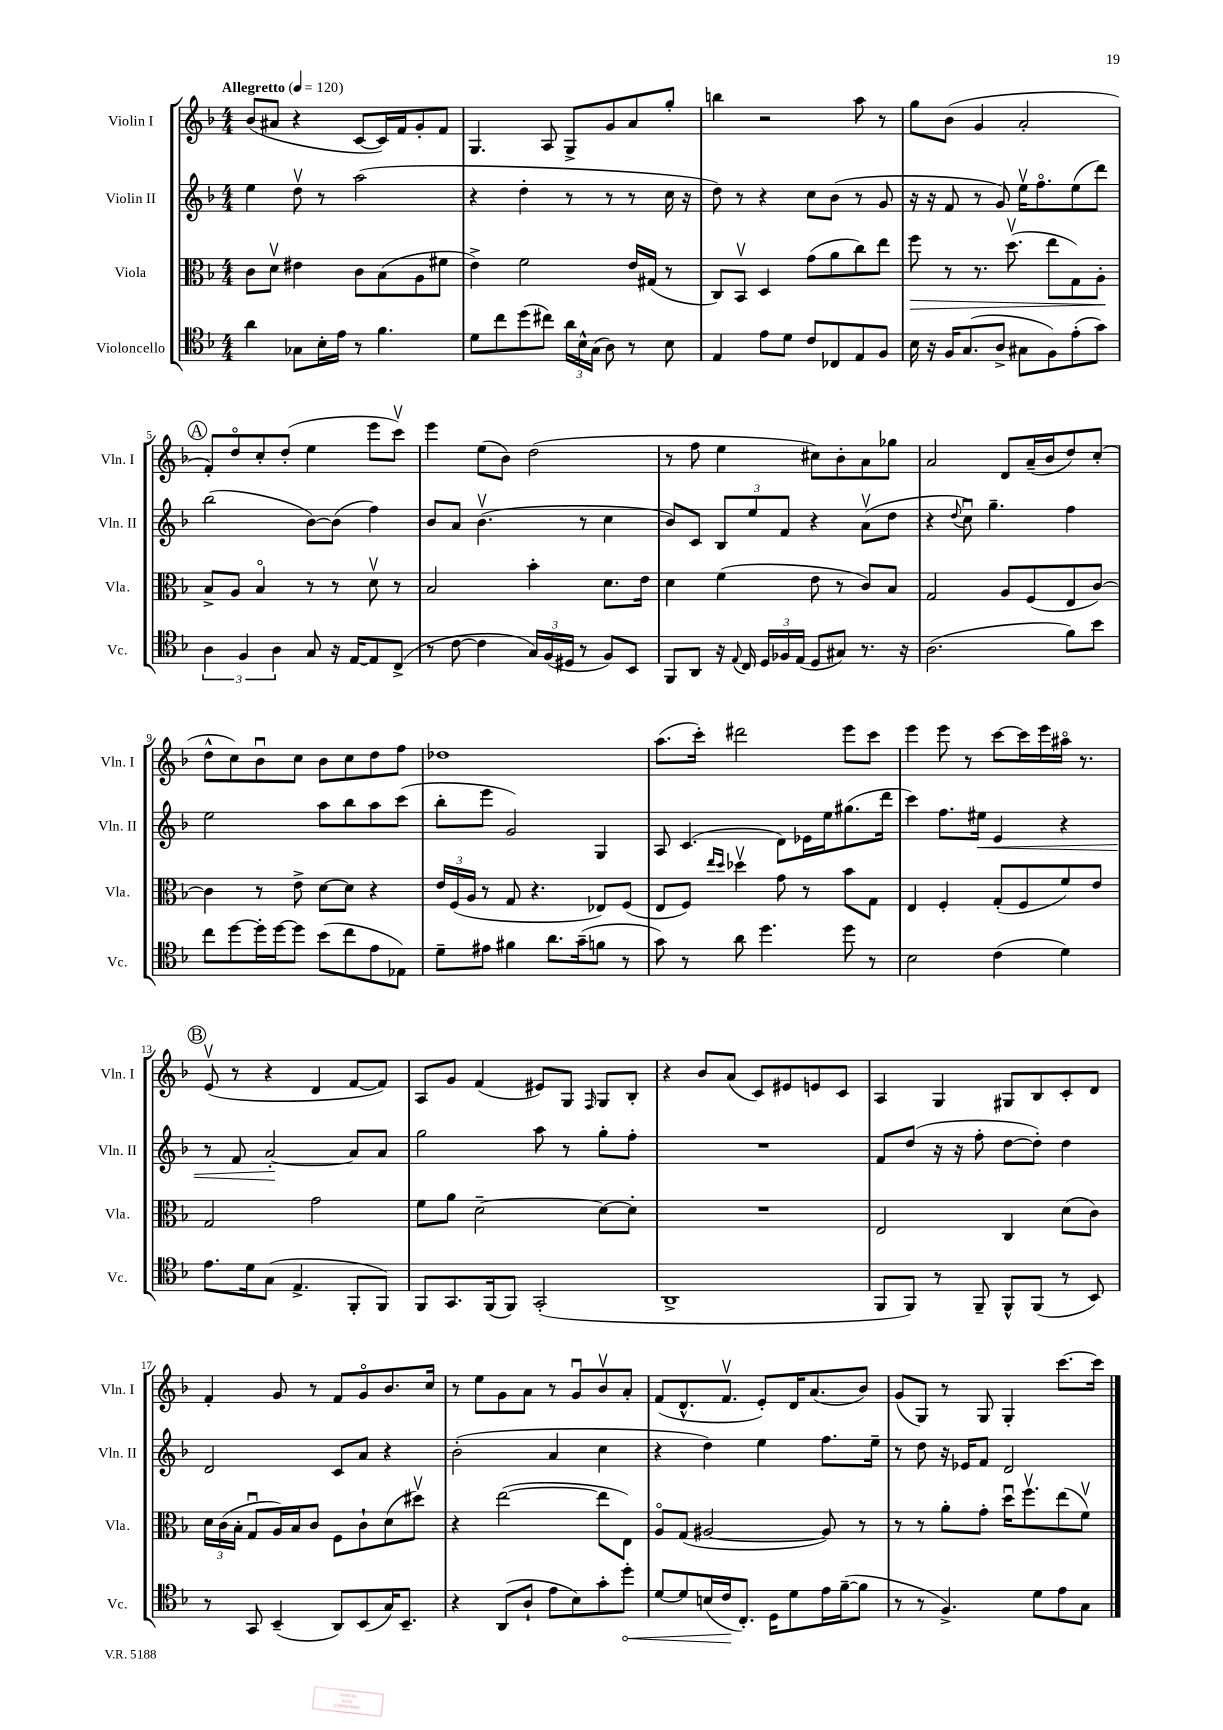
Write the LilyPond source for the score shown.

<<
\new StaffGroup <<
\new Staff = "s0" \with { instrumentName = "Violin I" shortInstrumentName = "Vln. I" } {
    \clef treble \key f \major \numericTimeSignature \time 4/4 \tempo "Allegretto" 4 = 120
    \autoBeamOff bes'8[( ais'8] r4 c'8[~ c'16) f'16 g'8-. f'8] |
    g4. a8 g8[-> g'8 a'8 g''8]-. |
    b''4 r2 a''8 r8 |
    g''8[ bes'8]( g'4 a'2-. |
    \mark \markup { \circle "A" } f'8[-.) d''8\flageolet c''8-. d''8]-.( e''4 e'''8[ c'''8]\upbow) |
    e'''4 e''8[( bes'8]) d''2( |
    r8 f''8 e''4 cis''8[) bes'8-. a'8 ges''8] |
    a'2 d'8[ a'16--( bes'16 d''8) c''8]-.( |
    d''8[-^ c''8) bes'8\downbow c''8] bes'8[ c''8 d''8 f''8] |
    des''1 |
    a''8.[( c'''16]-.) dis'''2 e'''8[ c'''8] |
    e'''4 e'''8 r8 c'''8[~ c'''16 e'''16 ais''16]\flageolet r8. |
    \mark \markup { \circle "B" } e'8\upbow( r8 r4 d'4 f'8[~ f'8]) |
    a8[ g'8] f'4( eis'8[) g8] \grace { f16 } g8[ bes8]-. |
    r4 bes'8[ a'8]( c'8[) eis'8 e'8 c'8] |
    a4 g4 gis8[ bes8 c'8-. d'8] |
    f'4-. g'8 r8 f'8[ g'8\flageolet bes'8. c''16] |
    r8 e''8[ g'8 a'8] r8 g'8[\downbow bes'8\upbow a'8]-. |
    f'8[( d'8.-^ f'8.]\upbow e'8[-.) d'16 a'8.( bes'8]) |
    g'8[( g8]) r8 g8 g4-. c'''8.[~ c'''16] \bar "|." |
}
\new Staff = "s1" \with { instrumentName = "Violin II" shortInstrumentName = "Vln. II" } {
    \clef treble \key f \major \numericTimeSignature \time 4/4
    \autoBeamOff e''4 d''8\upbow r8 a''2( |
    r4 d''4-. r8 r8 r8 c''16 r16 |
    d''8) r8 r4 c''8[ bes'8]( r8 g'8 |
    r16 r16 f'8 r8 g'8) e''16[\upbow f''8.\flageolet e''8( d'''8]) |
    \mark \markup { \circle "A" } bes''2( bes'8[~) bes'8]( f''4) |
    bes'8[ a'8] bes'4.\upbow( r8 c''4 |
    bes'8[) c'8] \tuplet 3/2 { bes8[ e''8 f'8] } r4 a'8[\upbow( d''8] |
    r4 \appoggiatura { d''8 } c''8\downbow) g''4.-- f''4 |
    e''2 a''8[ bes''8 a''8 c'''8]( |
    bes''8[-. e'''8] g'2) g4 |
    a8 c'4.( d'8[) ees'16 e''16 gis''8.( d'''16] |
    c'''4) f''8.[ eis''16]\< e'4 r4 |
    \mark \markup { \circle "B" } r8 f'8 a'2~-.\! a'8[ a'8] |
    g''2 a''8 r8 g''8[-. f''8]-. |
    R1 |
    f'8[ d''8]( r16 r16 f''8-. d''8[~ d''8]-.) d''4 |
    d'2 c'8[ a'8] r4 |
    bes'2-.( a'4 c''4 |
    r4 d''4) e''4 f''8.[ e''16]-- |
    r8 d''8 r16 ees'16[ f'8] d'2 \bar "|." |
}
\new Staff = "s2" \with { instrumentName = "Viola" shortInstrumentName = "Vla." } {
    \clef alto \key f \major \numericTimeSignature \time 4/4
    \autoBeamOff c'8[ d'8]\upbow eis'4 c'8[ bes8( a8 fis'8] |
    e'4->) f'2 e'16[ gis16]( r8 |
    c8[) bes,8]\upbow d4 g'8[( a'8 c''8) e''8] |
    f''8\> r8 r8. d''8.\upbow( e''8[ g8) a8]-.\! |
    \mark \markup { \circle "A" } bes8[-> a8] bes4\flageolet r8 r8 d'8\upbow r8 |
    bes2 bes'4-. d'8.[ e'16] |
    d'4 f'4( e'8 r8 c'8[) bes8] |
    g2 a8[ f8( e8 c'8]~) |
    c'4 r8 e'8-> d'8[~ d'8] r4 |
    \tuplet 3/2 { e'16[ f16( a16] } r8 g8 r4. ees8[) f8]( |
    e8[ f8]) \grace { e''16[ d''16] } des''4\upbow g'8 r8 bes'8[ g8] |
    e4 f4-. g8[-.( f8 f'8) e'8] |
    \mark \markup { \circle "B" } g2 g'2 |
    f'8[ a'8] d'2~-- d'8[~ d'8]-. |
    R1 |
    e2 c4 d'8[( c'8]) |
    \tuplet 3/2 { d'16[ c'16( bes16]-. } g8[\downbow a16) bes16 c'8] f8[ c'8-! d'8( dis''8]\upbow) |
    r4 e''2~( e''8[ e8]) |
    a8[\flageolet g8]( ais2~ ais8) r8 |
    r8 r8 a'8[-. g'8]-. d''16[\downbow f''8.\upbow e''8( f'8]\upbow) \bar "|." |
}
\new Staff = "s3" \with { instrumentName = "Violoncello" shortInstrumentName = "Vc." } {
    \clef tenor \key f \major \numericTimeSignature \time 4/4
    \autoBeamOff a'4 ges8[ bes16-. e'16] r8 f'4. |
    d'8[ c''8 d''8( cis''8]) \tuplet 3/2 { a'16[ bes16-^ g16]( } a8) r8 bes8 |
    e4 e'8[ d'8] c'8[ ces8 e8 f8] |
    bes16 r16 f16[ g8.( a8]-> gis8[ f8) e'8-.( g'8]) |
    \mark \markup { \circle "A" } \tuplet 3/2 { a4 f4 a4 } g8 r16 e16[~ e8 c8]->( |
    r8 c'8~ c'4 \tuplet 3/2 { g16[) f16( dis16] } r8 f8[) bes,8] |
    f,8[ a,8] r16 \appoggiatura { e8 } c16 \tuplet 3/2 { d16[ fes16 e16]( } d8[ gis8]) r8. r16 |
    a2.( f'8[) bes'8] |
    c''8[ d''8~ d''16-. d''16~ d''8] bes'8[( c''8 e'8 ees8]) |
    d'8[-- eis'8] fis'4 a'8.[ g'16--( f'8] r8 |
    g'8) r8 a'8 d''4. d''8 r8 |
    bes2 c'4( d'4) |
    \mark \markup { \circle "B" } e'8.[ d'16 g8]( e4.-> f,8[-. f,8]) |
    f,8[ g,8. f,16( f,8]) g,2-.( |
    a,1-> |
    f,8[ f,8]) r8 f,8-- f,8[-^ f,8]( r8 bes,8) |
    r8 g,8 bes,4--( a,8[) bes,8( g16) bes,8.]-- |
    r4 a,8[( a8]-! e'8[ bes8) g'8-. \once \override Hairpin.circled-tip = ##t d''8]-.\< |
    d'8[~ d'8 b16( c'16\! c8.]-.) d16[ d'8 e'16 f'16~--( f'8] |
    r8 r8 f4.->) d'8[ e'8 g8] \bar "|." |
}
>>
>>
